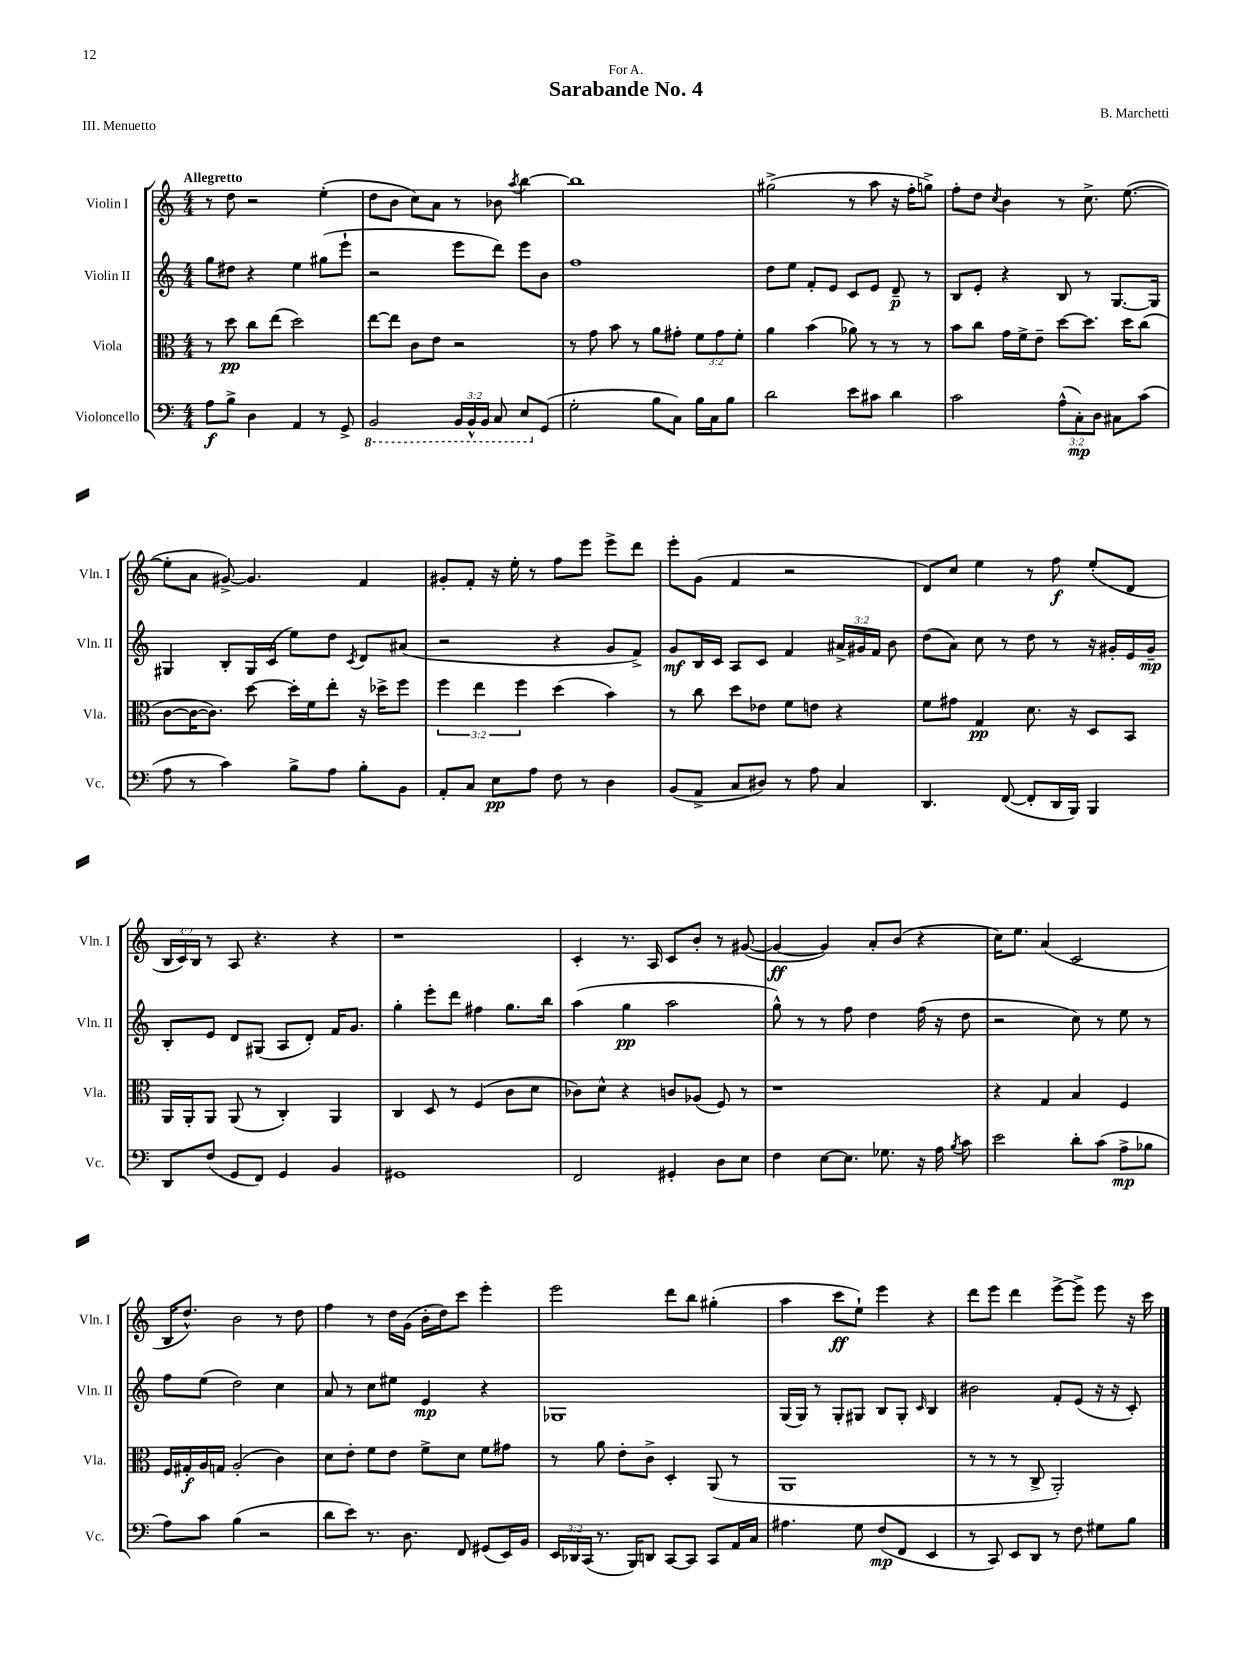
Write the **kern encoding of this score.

**kern	**dynam	**kern	**dynam	**kern	**dynam	**kern	**dynam
*part4	*part4	*part3	*part3	*part2	*part2	*part1	*part1
*staff4	*staff4	*staff3	*staff3	*staff2	*staff2	*staff1	*staff1
*I"Violoncello	*	*I"Viola	*	*I"Violin II	*	*I"Violin I	*
*I'Vc.	*	*I'Vla.	*	*I'Vln. II	*	*I'Vln. I	*
*clefF4	*	*clefC3	*	*clefG2	*	*clefG2	*
*k[]	*	*k[]	*	*k[]	*	*k[]	*
*M4/4	*	*M4/4	*	*M4/4	*	*M4/4	*
=1	=1	=1	=1	=1	=1	=1	=1
!	!	!	!	!	!	!LO:TX:a:B:t=Allegretto	!
8A\L	f	8r	.	8gg\L	.	8r	.
8B^\J	.	8dd\	pp	8dd#X\J	.	8dd\	.
4D\	.	8cc\L	.	4r	.	2r	.
.	.	(8ee\J	.	.	.	.	.
4AA/	.	2dd\)	.	4ee\	.	.	.
8r	.	.	.	(8gg#X\L	.	(4ee'\	.
8GG^/	.	.	.	8eee`\J	.	.	.
=2	=2	=2	=2	=2	=2	=2	=2
*8ba	*	*	*	*	*	*	*
2BBB/	.	[8ee\L	.	2r	.	8dd\L	.
.	.	8ee\J]	.	.	.	8b\J	.
.	.	8c\L	.	.	.	8cc\L)	.
.	.	8e\J	.	.	.	8a\J	.
24BBB/LL	.	2r	.	8eee\L	.	8r	.
24BBB^^/	.	.	.	.	.	.	.
24BBB/JJ	.	.	.	.	.	.	.
8CC/	.	.	.	8ddd\J)	.	8b-X\	.
.	.	.	.	.	.	8qaa/	.
8EE/L	.	.	.	8eee\L	.	[4bb\	.
*X8ba	*	*	*	*	*	*	*
(8GG/J	.	.	.	8b\J	.	.	.
=3	=3	=3	=3	=3	=3	=3	=3
2G'\	.	8r	.	1ff	.	1bb]	.
.	.	8g\	.	.	.	.	.
.	.	8b\	.	.	.	.	.
.	.	8r	.	.	.	.	.
8B\L	.	8a\L	.	.	.	.	.
8C\J)	.	8g#X'\J	.	.	.	.	.
16B\LL	.	12f\L	.	.	.	.	.
16C\J	.	.	.	.	.	.	.
.	.	12g#\	.	.	.	.	.
8B\J	.	.	.	.	.	.	.
.	.	12f'\J	.	.	.	.	.
=4	=4	=4	=4	=4	=4	=4	=4
2d\	.	4a\	.	8dd\L	.	(2gg#X^\	.
.	.	.	.	8ee\J	.	.	.
.	.	(4b\	.	8f'/L	.	.	.
.	.	.	.	8e/J	.	.	.
8e\L	.	8a-X\)	.	8c/L	.	8r	.
8c#X\J	.	8r	.	8e/J	.	8aa\	.
4d\	.	8r	.	8d~/	p	16r	.
.	.	.	.	.	.	16ff'\KL	.
.	.	8r	.	8r	.	8ggn^\J)	.
=5	=5	=5	=5	=5	=5	=5	=5
2c\	.	8b\L	.	8B/L	.	8ff'\L	.
.	.	8cc\J	.	8e'/J	.	8dd\J	.
.	.	.	.	.	.	8qcc/	.
.	.	16g\LL	.	4r	.	4b\	.
.	.	16f^\J	.	.	.	.	.
.	.	8e~\J	.	.	.	.	.
(12A^^\L	.	[8dd\L	.	8B/	.	8r	.
12C'\)	mp	.	.	.	.	.	.
.	.	8.dd\J]	.	8r	.	8.cc^\	.
12D\J	.	.	.	.	.	.	.
8C#X\L	.	.	.	[8.G/L	.	.	.
.	.	16dd\KL	.	.	.	([8.ee\	.
(8c\J	.	(8cc\J	.	.	.	.	.
.	.	.	.	16G/Jk]	.	.	.
!!LO:LB:g=z
=6	=6	=6	=6	=6	=6	=6	=6
8A\	.	[8c\L	.	4G#X/	.	8ee'\L]	.
8r	.	16c\K_	.	.	.	8a\J	.
.	.	8.c\J])	.	.	.	.	.
4c\)	.	.	.	8B'/L	.	[8g#X^/)	.
.	.	[8dd\	.	16G#/L	.	4.g#/]	.
.	.	.	.	(16c/JJ	.	.	.
8B^\L	.	16dd'\LL]	.	8ee\L)	.	.	.
.	.	16f\J	.	.	.	.	.
8A\J	.	8ee'\J	.	8dd\J	.	.	.
.	.	.	.	8qc/	.	.	.
8B'\L	.	16r	.	8d/L	.	4f/	.
.	.	16dd-X^\KL	.	.	.	.	.
8BB\J	.	8ff\J	.	(8a#X/J	.	.	.
=7	=7	=7	=7	=7	=7	=7	=7
8AA'/L	.	6ff\	.	2r	.	8g#X'/L	.
8C/J	.	.	.	.	.	8f'/J	.
.	.	6ee\	.	.	.	.	.
8E\L	pp	.	.	.	.	16r	.
.	.	.	.	.	.	16ee'\	.
.	.	6ff\	.	.	.	.	.
8A\J	.	.	.	.	.	8r	.
8F\	.	(4dd\	.	4r	.	8ff\L	.
8r	.	.	.	.	.	8eee\J	.
4D\	.	4b\)	.	8g/L	.	8eee^\L	.
.	.	.	.	8f^/J)	.	8ddd\J	.
=8	=8	=8	=8	=8	=8	=8	=8
(8BB/L	.	8r	.	8g/L	mf	8eee'\L	.
8AA^/J	.	8cc\	.	16B/L	.	(8g\J	.
.	.	.	.	16c/JJ	.	.	.
8C/L	.	8dd\L	.	8A/L	.	4f/	.
8D#X/J)	.	8e-X\J	.	8c/J	.	.	.
8r	.	8f\L	.	4f/	.	2r	.
8A\	.	8en\J	.	.	.	.	.
4C/	.	4r	.	24a#X^/LL	.	.	.
.	.	.	.	24g#X/	.	.	.
.	.	.	.	24f/JJ	.	.	.
.	.	.	.	8b\	.	.	.
=9	=9	=9	=9	=9	=9	=9	=9
4.DD/	.	8f\L	.	(8dd\L	.	8d/L)	.
.	.	8g#X\J	.	8a\J)	.	8cc/J	.
.	.	4G/	pp	8cc\	.	4ee\	.
([8FF/	.	.	.	8r	.	.	.
8FF'/L]	.	8.d\	.	8dd\	.	8r	.
16DD/L	.	.	.	8r	.	8ff\	f
16BBB/JJ)	.	16r	.	.	.	.	.
4BBB/	.	8D/L	.	16r	.	(8ee'/L	.
.	.	.	.	16g#X'/LL	.	.	.
.	.	8BB/J	.	16e/	.	8d/J	.
.	.	.	.	16g#~/JJ	mp	.	.
!!LO:LB:g=z
=10	=10	=10	=10	=10	=10	=10	=10
8DD/L	.	16AA/LL	.	8B'/L	.	24B/LL	.
.	.	.	.	.	.	24c/)	.
.	.	16AA'/J	.	.	.	.	.
.	.	.	.	.	.	24B/JJ	.
(8F/J	.	8AA/J	.	8e/J	.	8r	.
8GG/L	.	(8AA/	.	8d/L	.	8A/	.
8FF/J)	.	8r	.	(8G#X/J	.	4.r	.
4GG/	.	4C'/)	.	8A/L	.	.	.
.	.	.	.	8d'/J)	.	.	.
4BB/	.	4AA/	.	16f/KL	.	4r	.
.	.	.	.	8.g/J	.	.	.
=11	=11	=11	=11	=11	=11	=11	=11
1GG#X	.	4C/	.	4gg'\	.	1r	.
.	.	8D/	.	8eee'\L	.	.	.
.	.	8r	.	8ddd\J	.	.	.
.	.	(4F/	.	4ff#X\	.	.	.
.	.	8c\L	.	8.gg\L	.	.	.
.	.	8d\J	.	.	.	.	.
.	.	.	.	16bb\Jk	.	.	.
=12	=12	=12	=12	=12	=12	=12	=12
2FF/	.	8c-X\L)	.	(4aa\	.	4c'/	.
.	.	8d^^\J	.	.	.	.	.
.	.	4r	.	4gg\	pp	8.r	.
.	.	.	.	.	.	16A/	.
4GG#X'/	.	8cn/L	.	2aa\	.	8c/L	.
.	.	(8A-X/J	.	.	.	8b'/J	.
8D\L	.	8F/)	.	.	.	8r	.
8E\J	.	8r	.	.	.	([8g#X/	.
=13	=13	=13	=13	=13	=13	=13	=13
4F\	.	1r	.	8gg^^\)	.	4g#/_	ff
.	.	.	.	8r	.	.	.
[8E\L	.	.	.	8r	.	4g#/])	.
8.E\J]	.	.	.	8ff\	.	.	.
.	.	.	.	4dd\	.	8a'/L	.
8.G-X\	.	.	.	.	.	.	.
.	.	.	.	.	.	(8b/J	.
16r	.	.	.	(16ff\	.	4r	.
16A\	.	.	.	16r	.	.	.
8qB/	.	.	.	.	.	.	.
8c\	.	.	.	8dd\	.	.	.
=14	=14	=14	=14	=14	=14	=14	=14
2e\	.	4r	.	2r	.	16cc\KL)	.
.	.	.	.	.	.	8.ee\J	.
.	.	4G/	.	.	.	(4a/	.
8d'\L	.	4B/	.	8cc\)	.	2c/	.
(8c\J	.	.	.	8r	.	.	.
8A^\L	mp	4F/	.	8ee\	.	.	.
8B-X\J	.	.	.	8r	.	.	.
!!LO:LB:g=z
=15	=15	=15	=15	=15	=15	=15	=15
8A\L)	.	16F/LL	.	8ff\L	.	16B/KL	.
.	.	16G#X'/	f	.	.	8.dd^^/J)	.
8c\J	.	16A/	.	(8ee\J	.	.	.
.	.	16Gn/JJ	.	.	.	.	.
(4B\	.	(2A'/	.	2dd\)	.	2b\	.
2r	.	.	.	.	.	.	.
.	.	4c\)	.	4cc\	.	8r	.
.	.	.	.	.	.	8dd\	.
=16	=16	=16	=16	=16	=16	=16	=16
8d\L	.	8d\L	.	8a/	.	4ff\	.
8e\J)	.	8e'\J	.	8r	.	.	.
8.r	.	8f\L	.	8cc\L	.	8r	.
.	.	8e\J	.	8ee#X\J	.	16dd\LL	.
8.D\	.	.	.	.	.	(16g\JJ	.
.	.	8f^\L	.	4e/	mp	16b'\LL	.
.	.	.	.	.	.	16dd\J)	.
8FF/	.	8d\J	.	.	.	8ccc\J	.
(8GG#X/L	.	8f\L	.	4r	.	4eee'\	.
16EE/L)	.	8g#X\J	.	.	.	.	.
16BB/JJ	.	.	.	.	.	.	.
=17	=17	=17	=17	=17	=17	=17	=17
24EE/LL	.	8r	.	1G-X	.	2eee\	.
24DD-X/	.	.	.	.	.	.	.
(24CC/JJ	.	.	.	.	.	.	.
8.r	.	8a\	.	.	.	.	.
.	.	8e'\L	.	.	.	.	.
16BBB/KL)	.	.	.	.	.	.	.
8DDn/J	.	8c^\J	.	.	.	.	.
[8CC/L	.	4D'/	.	.	.	8ddd\L	.
8CC/J]	.	.	.	.	.	8bb\J	.
8CC/L	.	(8AA/	.	.	.	(4gg#X'\	.
16AA/L	.	8r	.	.	.	.	.
16C/JJ	.	.	.	.	.	.	.
=18	=18	=18	=18	=18	=18	=18	=18
4.A#X\	.	1AA	.	(16G/LL	.	4aa\	.
.	.	.	.	16G/JJ)	.	.	.
.	.	.	.	8r	.	.	.
.	.	.	.	8G'/L	.	8ccc\L	ff
8G\	.	.	.	8G#X/J	.	8ee`\J)	.
(8F/L	mp	.	.	8B/L	.	4eee\	.
8FF/J	.	.	.	8G#'/J	.	.	.
.	.	.	.	16qqc/	.	.	.
4EE/	.	.	.	4B/	.	4r	.
=19	=19	=19	=19	=19	=19	=19	=19
8r	.	8r	.	2b#X\	.	8ddd\L	.
8CC/)	.	8r	.	.	.	8eee\J	.
8EE/L	.	8r	.	.	.	4ddd\	.
8DD/J	.	8C^/	.	.	.	.	.
8r	.	2AA'/)	.	8f'/L	.	[8eee^\L	.
8F\	.	.	.	(8e/J	.	8eee^\J]	.
8G#X\L	.	.	.	16r	.	8eee\	.
.	.	.	.	16r	.	.	.
8B\J	.	.	.	8c'/)	.	16r	.
.	.	.	.	.	.	16ccc\	.
==	==	==	==	==	==	==	==
*-	*-	*-	*-	*-	*-	*-	*-
